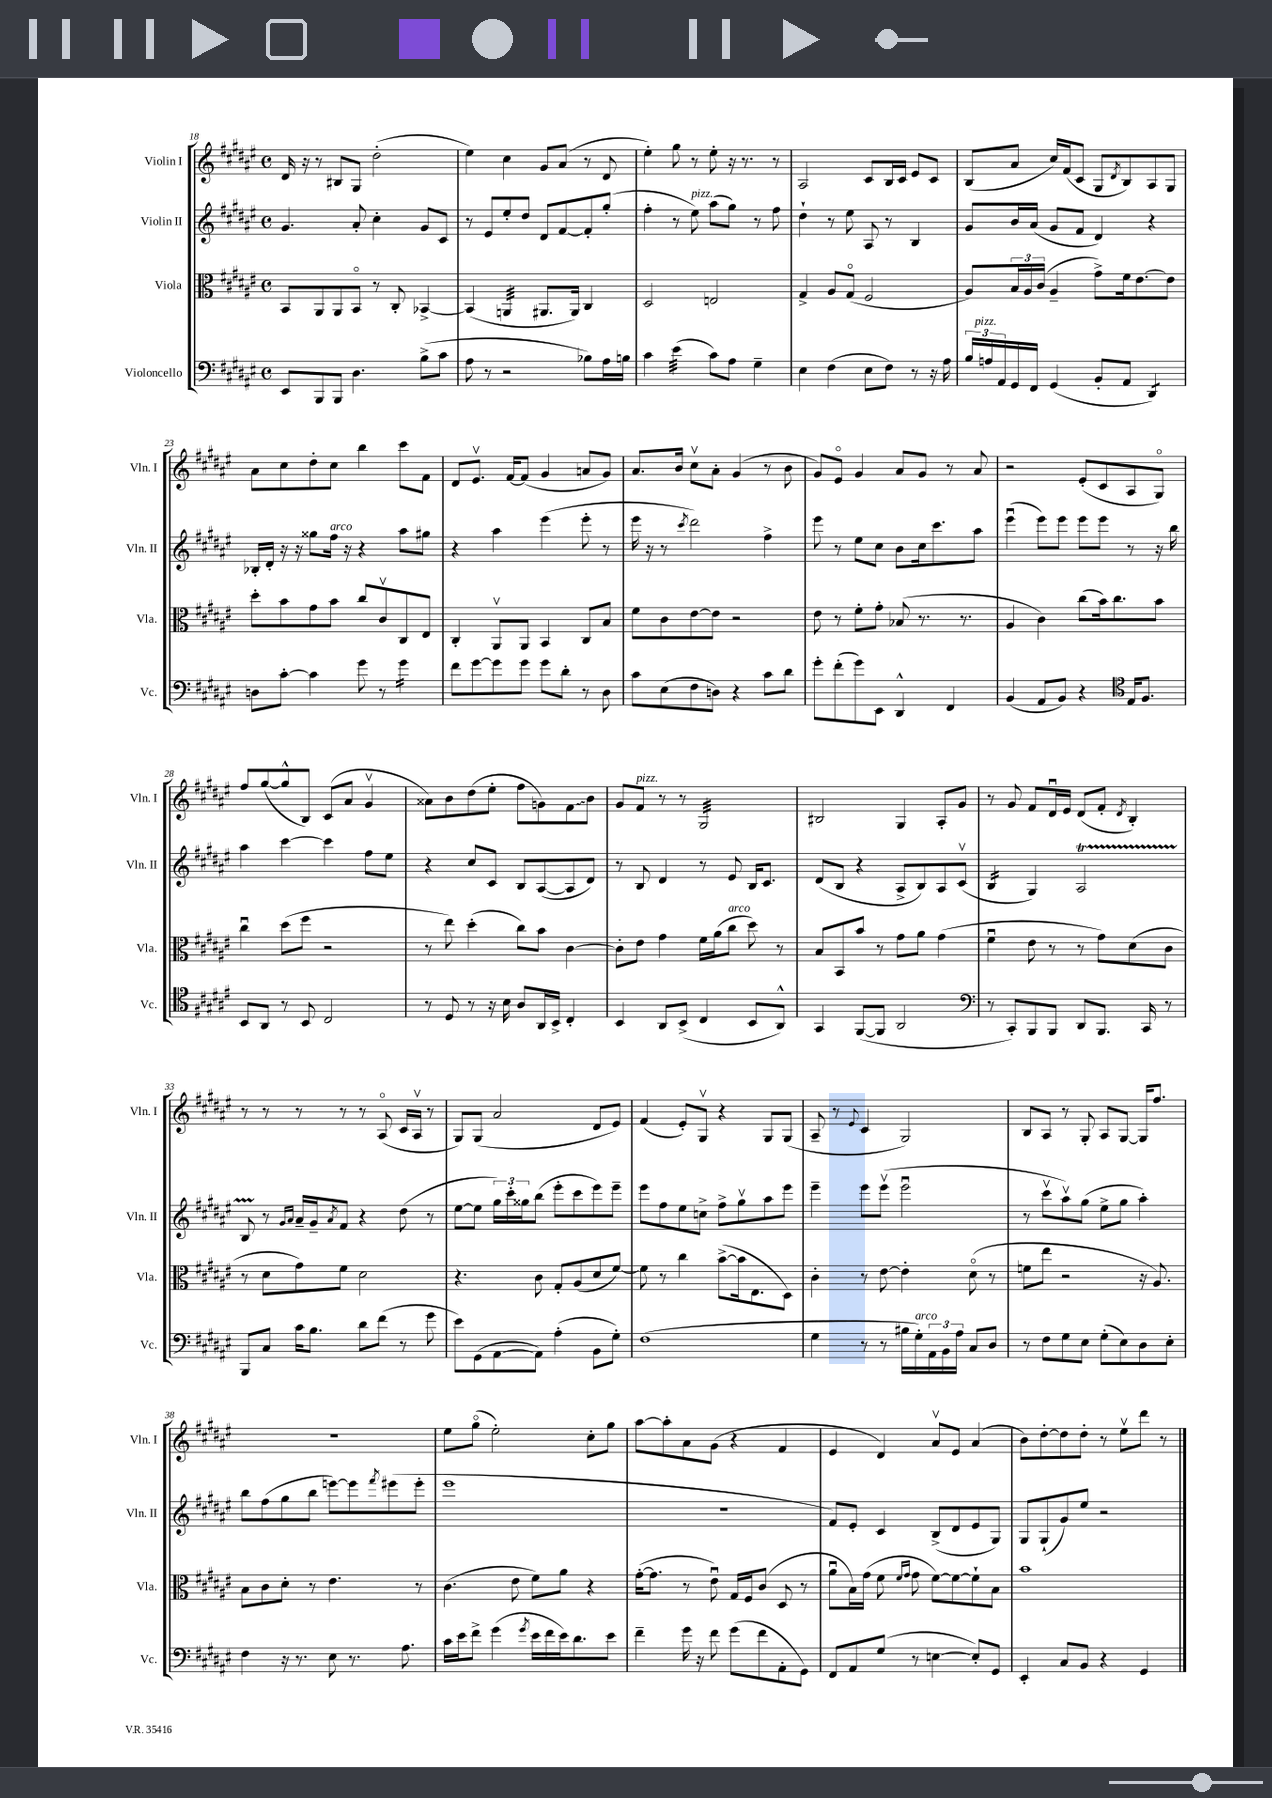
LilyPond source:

<<
\new StaffGroup <<
\new Staff = "s0" \with { instrumentName = "Violin I" shortInstrumentName = "Vln. I" } {
    \clef treble \key fis \major \defaultTimeSignature \time 4/4
    dis'16 r16 r8 bis8 gis8 dis''2-.( |
    eis''4) cis''4 gis'8 ais'8( r8 dis'8 |
    eis''4-.) gis''8 r8 eis''8-. r16 r8. r8 |
    ais2 cis'8 b16 cis'16 eis'8 cis'8 |
    b8( ais'8 cis''16) fis'16( cis'8 gis8 \acciaccatura { dis'8 } b8) ais8 gis8 |
    ais'8 cis''8 dis''8-. cis''8 b''4 cis'''8 fis'8 |
    dis'8 eis'8.\upbow fis'16~ fis'8( gis'4 a'8 gis'8) |
    ais'8. b'16 cis''8\upbow ais'8-. gis'4( r8 b'8 |
    gis'8) eis'8\flageolet gis'4 ais'8 gis'8 r8 ais'8 |
    r2 eis'8-.( cis'8 ais8 gis8\flageolet) |
    fis''8 gis''8~( gis''8-^ b8) cis'8( ais'8 gis'4\upbow |
    aisis'8) b'8 dis''8( eis''8-. fis''8 g'8) \once \override Glissando.style = #'zigzag fis'8\glissando b'8 |
    gis'8 fis'8^\markup { \italic "pizz." } r8 r8 gis2:32 |
    bis2 gis4 ais8-. gis'8 |
    r8 gis'8 fis'8 dis'16\downbow eis'16 dis'8( fis'8-. \acciaccatura { dis'8 } b4-.) |
    r8 r8 r8 r8 r8 ais8\flageolet( cis'16 ais16\upbow r8 |
    gis8) gis8( ais'2 dis'8 eis'8) |
    fis'4( eis'8-.) gis8\upbow r4 gis8 gis8( |
    ais8-- r8 \appoggiatura { eis'8 } cis'4 gis2) |
    b8 ais8 r8 gis8-. ais8 gis8~ gis16 fis''8. |
    R1 |
    eis''8 gis''8\flageolet( eis''2-.) cis''8-. gis''8 |
    ais''8~ ais''8-. ais'8 gis'8( r4 fis'4 |
    eis'4 dis'4) ais'8\upbow eis'8 ais'4( |
    b'8) dis''8~-. dis''8 dis''8-. r8 eis''8\upbow dis'''8 r8 \bar "|." |
}
\new Staff = "s1" \with { instrumentName = "Violin II" shortInstrumentName = "Vln. II" } {
    \clef treble \key fis \major \defaultTimeSignature \time 4/4
    gis'4. ais'8-. cis''4-. gis'8 cis'8 |
    r8 eis'8 eis''8-. dis''8 dis'8 fis'8~ fis'8-. gis''8-.( |
    fis''4-. r8 eis''8^\markup { \italic "pizz." }) ais''8( gis''8) r8 fis''8 |
    dis''4-! r8 eis''8 ais8 r8 b4 |
    gis'8 b'16 ais'16( gis'8 fis'8 dis'4) r4 |
    bes16-. dis'16-. r16 r16 gisis''8 fis''16^\markup { \italic "arco" } r16 r4 ais''8 gis''8 |
    r4 ais''4 eis'''4( eis'''8-. r8 |
    eis'''16 r16 r8 \acciaccatura { cis'''8 } dis'''2) fis''4-> |
    eis'''8 r8 eis''8 cis''8 b'8 cis''16 cis'''8. ais''8 |
    eis'''4\downbow( eis'''8) eis'''8 eis'''8 eis'''8 r8 r16 b''16 |
    ais''4 cis'''4~ cis'''4 fis''8 eis''8 |
    r4 cis''8 cis'8 b8 ais8~( ais8 dis'8) |
    r8 b8 dis'4 r8 eis'8 b16 cis'8. |
    dis'8( b8 r4 ais8-> b8) ais8 cis'8\upbow( |
    b4:16 gis4) ais2\startTrillSpan |
    b8 r8\stopTrillSpan \grace { gis'16 ais'16 } ais'16-- gis'16-- \acciaccatura { ais'8 } fis'8 r4 dis''8( r8 |
    eis''8~ eis''8 \tuplet 3/2 { gis''16) cis'''16-. gisis''16 } b''8( eis'''8-. cis'''8 eis'''8) eis'''8-- |
    eis'''8 fis''8 eis''8 c''8-> fis''8-> gis''8\upbow ais''8 eis'''8 |
    eis'''4-- eis'''8 eis'''8\upbow( eis'''2\downbow |
    r8 cis'''8\upbow ais''8\upbow) gis''8( eis''8-> gis''8 ais''4-.) |
    b''8 fis''8( gis''8 b''8 e'''8~) e'''8 \acciaccatura { fis'''8 } eis'''8( eis'''8-. |
    eis'''1 |
    R1 |
    fis'8) eis'8-. cis'4 b8->( dis'8 eis'8 gis8) |
    gis8 gis8-!( gis'8) eis''8 r2 \bar "|." |
}
\new Staff = "s2" \with { instrumentName = "Viola" shortInstrumentName = "Vla." } {
    \clef alto \key fis \major \defaultTimeSignature \time 4/4
    b,8 ais,8 ais,8 b,8\flageolet r8 cis8-. bes,4~-> |
    bes,4( a,4:32 ais,8. ais,16) cis4 |
    dis2 e2 |
    gis4-> ais8 gis8\flageolet( fis2 |
    ais8) \tuplet 3/2 { b16 ais16 cis'16( } ais4-- gis'8->) fis'16 eis'8.~ eis'8 |
    dis''8-. b'8 gis'8 b'8 cis''8 cis'8\upbow cis8 eis8 |
    cis4-. ais,8\upbow ais,8 b,4 cis8 b8 |
    fis'8 cis'8 eis'8~ eis'8 r2 |
    eis'8 r8 fis'8-. gis'8-. bes8( r8. r8. |
    ais4 cis'4) cis''8( b'16) cis''8. b'8 |
    cis''4\downbow dis''8( fis''8 r2 |
    r8 eis''8) dis''4-.( cis''8) b'8 cis'4~ |
    cis'8-. eis'8 gis'4 fis'16 ais'16( cis''8^\markup { \italic "arco" } dis''8) r8 |
    b8 b,8 b'8 r8 gis'8 ais'8 gis'4( |
    fis'4\downbow eis'8 r8 r8 gis'8) dis'8( cis'8 |
    r8 dis'8 gis'8) fis'8 dis'2 |
    r4. cis'8 gis8-. ais8( dis'8 fis'8~) |
    fis'8 r8 cis''4 b'8~->( b'16 eis8. dis8) |
    cis'4-. r8 eis'8~ eis'4-. dis'8\flageolet( r8 |
    f'8 eis''8 r2 r16 ais8.) |
    b8 cis'8 dis'8-. r8 eis'4. r8 |
    cis'4.( eis'8 fis'8) ais'8 r4 |
    gis'16~-.( gis'8. r8 eis'8\downbow) gis16 fis16 cis'8( dis8 r8 |
    ais'8\downbow b16) gis'16( fis'8 \grace { fis'16 gis'16 } gis'8 fis'8~) fis'8~ fis'8-! b8 |
    b'1 \bar "|." |
}
\new Staff = "s3" \with { instrumentName = "Violoncello" shortInstrumentName = "Vc." } {
    \clef bass \key fis \major \defaultTimeSignature \time 4/4
    eis,8 b,,8 b,,8 dis4. b8->( cis'8 |
    ais8 r8 r2 bes8) ais16 b16 |
    cis'4 eis'4:32( cis'8) ais8 gis4-- |
    eis4 fis4( eis8 fis8) r8 r16 ais16 |
    \tuplet 3/2 { b16 a16^\markup { \italic "pizz." } ais,16 } gis,16 fis,16 gis,4( b,8-. ais,8 dis,4:8) |
    d8 cis'8~-. cis'4 gis'8 r8 gis'4:16 |
    fis'8 gis'8~ gis'8 gis'8 gis'8 dis'8-. r8 dis8 |
    cis'8 eis8( fis8 d8) r4 cis'8 dis'8 |
    gis'8-. fis'8-.( gis'8) eis,8 dis,4-^ fis,4 |
    b,4( ais,8 b,8) r4 \clef tenor eis16 fis8. |
    b,8 ais,8 r8 b,8 cis2 |
    r8 dis8 r8 r16 b16 ais8 ais,16 b,16-> cis4-. |
    b,4 ais,8 b,8->( cis4 b,8 ais,8-^) |
    gis,4 fis,8~( fis,8 ais,2 |
    \clef bass r8 cis,8-.) b,,8 b,,8 dis,8 b,,8. cis,16 r8 |
    b,,8 cis8 cis'16 b8. dis'8 fis'8( r8 gis'8 |
    eis'8) gis,8( ais,8~ ais,8) ais4-.( b,8 gis8-.) |
    fis1( |
    gis4 r8 r8 bis16 gis16-.^\markup { \italic "arco" }) \tuplet 3/2 { ais,16 b,16 ais16 } cis8 dis8 |
    r8 fis8 gis8 eis8 gis8-.( eis8) dis8 eis8-. |
    fis4 r16 r8. eis8 r8. ais8. |
    cis'16 eis'16 fis'8-> gis'4( \acciaccatura { gis'8 } eis'16 fis'16 eis'16) dis'8. eis'8 |
    fis'4-- gis'16 r16 fis'8 gis'8( fis'8 ais,8-. gis,8) |
    fis,8 ais,8 gis8( r8 e4~ e8-.) gis,8 |
    eis,4-. cis8 b,8 r4 gis,4 \bar "|." |
}
>>
>>
